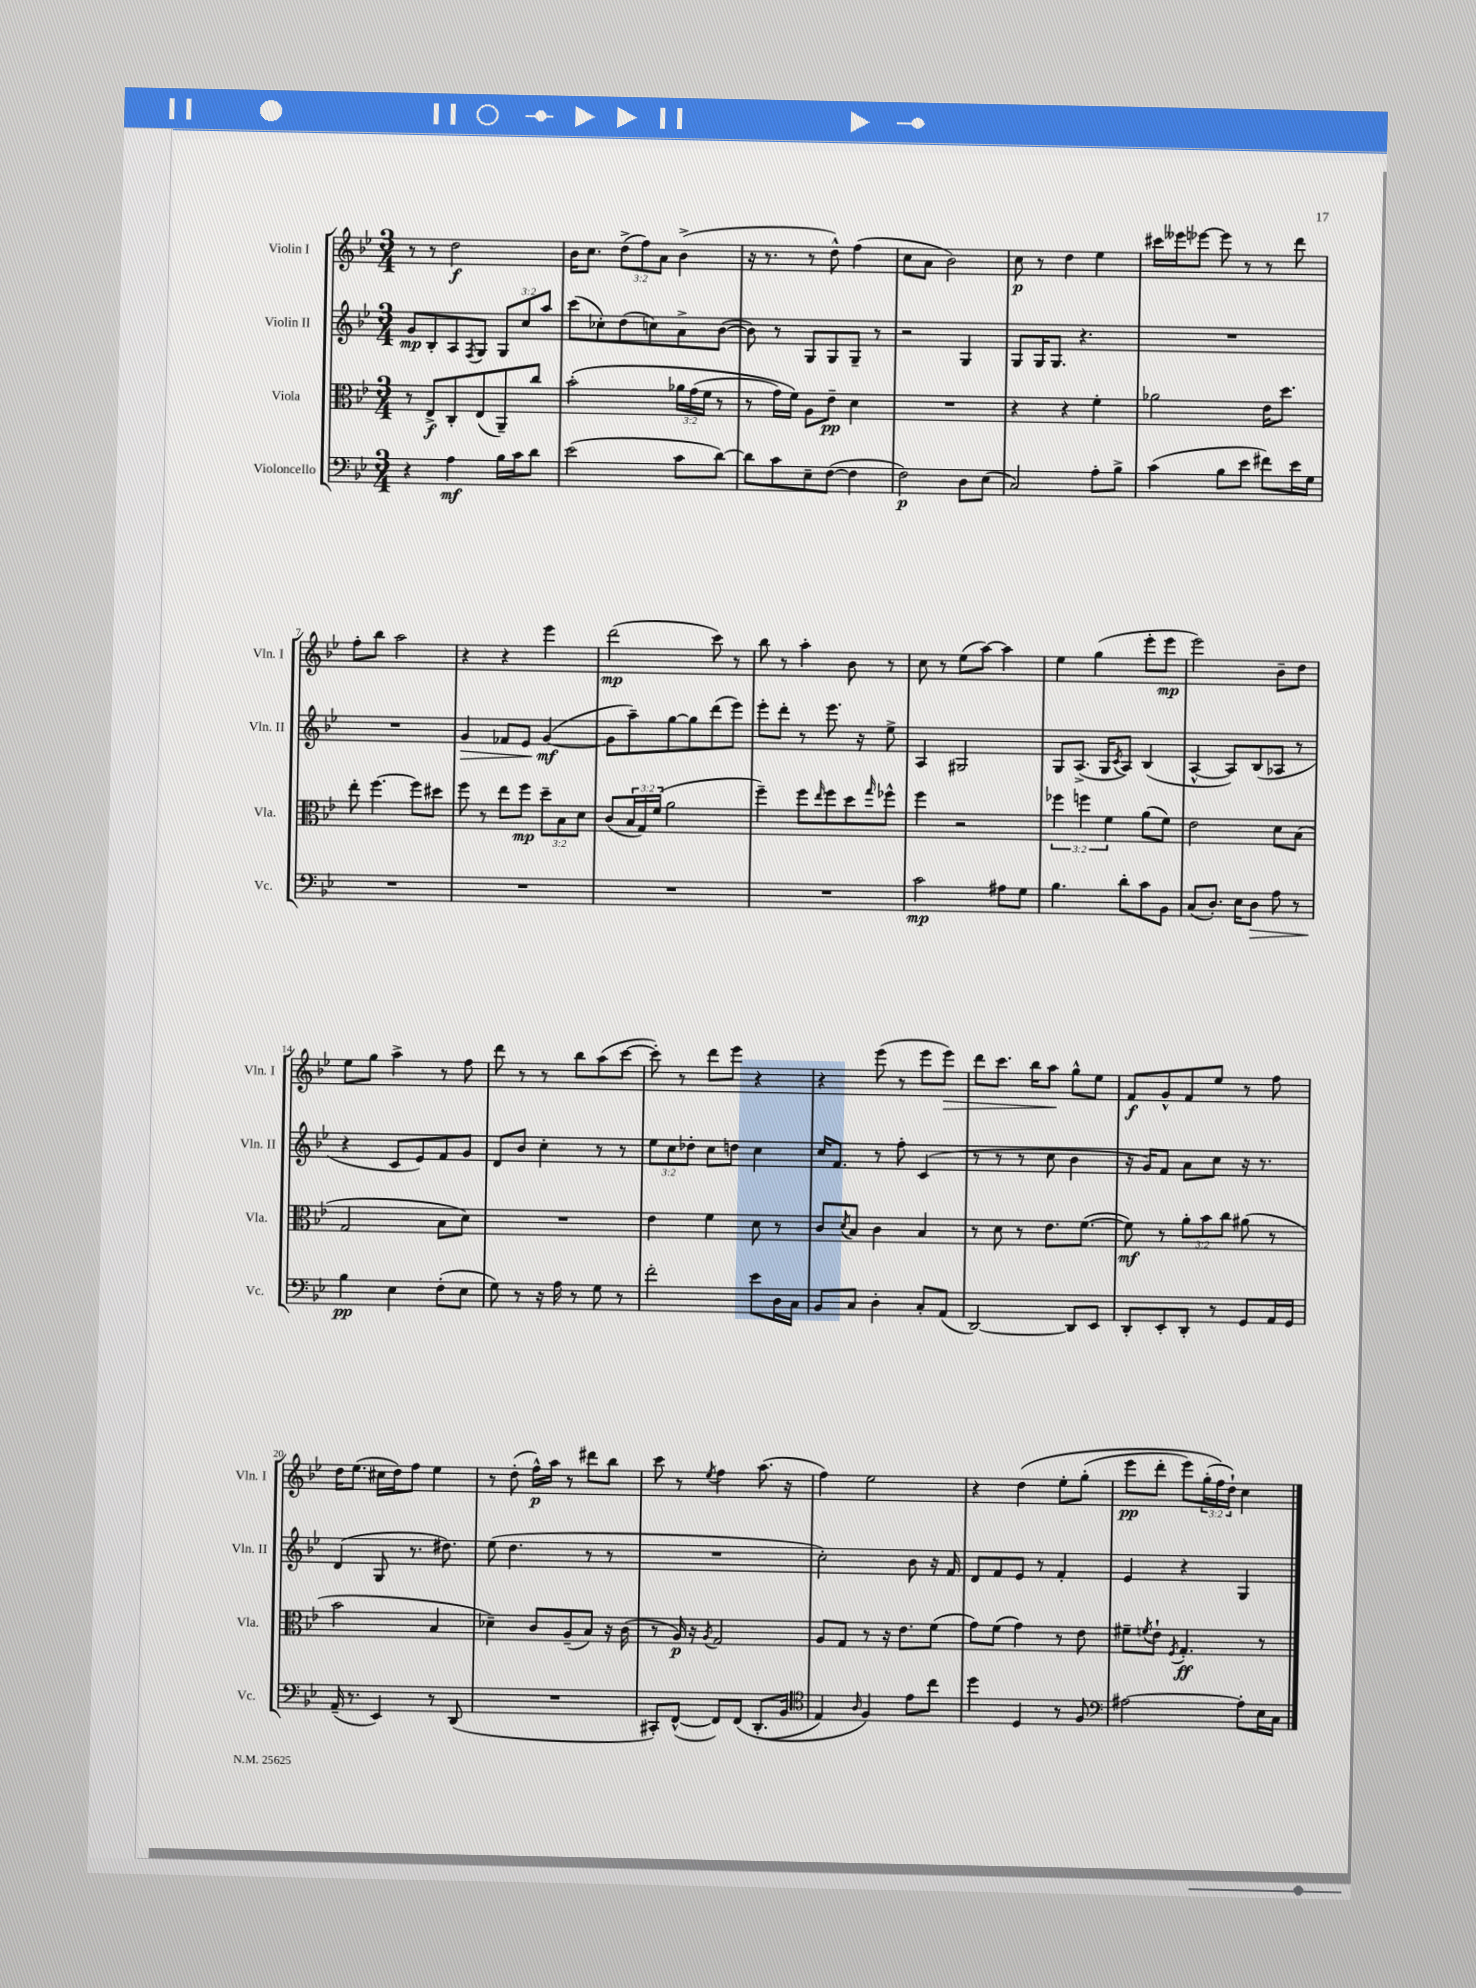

**kern	**kern	**kern	**kern
*staff4	*staff3	*staff2	*staff1
*clefF4	*clefC3	*clefG2	*clefG2
*k[b-e-]	*k[b-e-]	*k[b-e-]	*k[b-e-]
*M3/4	*M3/4	*M3/4	*M3/4
4r	8r	8g/L	8r
.	8E-^/L	8B-'/	8r
4A\	8C'/	8A/	2dd\
.	.	8qF/	.
.	(8E-/	8G/J	.
16B-\LL	8AA~/)	12G/L	.
16c\J	.	.	.
.	.	12cc/	.
8d\J	8cc/J	.	.
.	.	12aa/J	.
=	=	=	=
(2e-\	&(2b-'\	(8ccc\L	16b-\LK
.	.	.	8.cc\J
.	.	8cc-'\)	.
.	.	(8dd\	(12dd^\L
.	.	.	12ff\)
.	.	8cc\)	.
.	.	.	12a\J
8c\L	24a-\LL	8a^\	(4b-^\
.	(24g\	.	.
.	24f\JJ	.	.
[8d\J)	8r	([8b-\J	.
=	=	=	=
8d\]L	8r	8b-\])	16r
.	.	.	8.r
8c\	16g\LL)	8r	.
.	16f\JJ&)	.	.
8E-~\	8A\L	8G/L	8r
([8F\J	8e-~\J	8G/	8dd^^\)
4F\]	4d\	8G~/J	(4ff\
.	.	8r	.
=	=	=	=
2F\)	2.r	2r	8cc\L
.	.	.	8a\J
.	.	.	2b-\)
8D\L	.	4G/	.
(8E-\J	.	.	.
=	=	=	=
2C/)	4r	8G/L	8cc\
.	.	16G/K	8r
.	.	8.G/J	.
.	4r	.	4dd\
.	.	4.r	.
8A'\L	4f'\	.	4ee-\
8B-^\J	.	.	.
=	=	=	=
(4c\	2a-\	2.r	16ccc#\LL
.	.	.	16eee--\J
.	.	.	[8eee-\J
8B-\L	.	.	8eee-\]
8e-\J	.	.	8r
8f#\L)	16e-\LK	.	8r
.	8.dd\J	.	.
16e-\L	.	.	8ddd\
16G\JJ	.	.	.
=	=	=	=
2.r	8ee-'\	2.r	8ff'\L
.	[4.ff\	.	8bb-\J
.	.	.	2aa\
.	8ff\]L	.	.
.	8dd#\J	.	.
=	=	=	=
2.r	8ff\	4g/	4r
.	8r	.	.
.	8ee-\L	8f-/L	4r
.	8ff\J	8e-/J	.
.	12dd~\L	([4g/	4eee-\
.	12B-\	.	.
.	12d\J	.	.
=	=	=	=
2.r	(8c/L	8g\]L	(2ddd\
.	24B-/L	8aa~\)	.
.	24G/)	.	.
.	(24f/JJ	.	.
.	2a\	[8gg\	.
.	.	8gg\]	.
.	.	(8ddd\	8ccc\)
.	.	8eee-\J)	8r
=	=	=	=
2.r	4ff~\)	8eee-'\L	8bb-\
.	.	8ddd'\J	8r
.	8ff\L	8r	4aa'\
.	16qqee-/	.	.
.	8ff\	8.eee-\	.
.	8dd\	.	8b-\
.	.	16r	.
.	16qqgg/	.	.
.	8ff-^^\J	8ee-^\	8r
=	=	=	=
2c\	4ff\	4A/	8cc\
.	.	.	8r
.	2r	2G#/	(8ee-\L
.	.	.	[8aa\J)
8A#\L	.	.	4aa\]
8G\J	.	.	.
=	=	=	=
4.B-\	6ff-\	8G/L	4ee-\
.	.	(8.A^/J	.
.	6ff\	.	.
.	.	.	(4gg\
.	.	16G/LK	.
.	6f\	.	.
.	.	8qc/	.
8d'\L	.	8A/J)	.
8c\	(8a\L	(4B-/	8eee-'\L
8BB-\J	8f\J)	.	8eee-\J
=	=	=	=
(8C/L	2e-\	[4A^^/	2eee-\)
8.D'/J)	.	.	.
.	.	8A/]L)	.
16E-\LK	.	.	.
8D\J	.	(8B-/	.
8A\	8d\L	8A-/J	8b-~\L
8r	(8B-\J	8r	8dd\J
=	=	=	=
4B-\	2G/	4r	8ee-\L
.	.	.	8gg\J
4E-\	.	8c/L	4aa^\
.	.	8e-/)	.
(8F'\L	8B-\L	8f/	8r
8E-\J	8d\J)	8g/J	8ff\
=	=	=	=
8G\)	2.r	8d/L	8ddd\
8r	.	8b-/J	8r
16r	.	4cc'\	8r
16A\	.	.	.
8r	.	.	8bb-\L
8G\	.	8r	(8aa\
8r	.	8r	[8ccc\J
=	=	=	=
2f'\	4e-\	12ee-\L	8ccc'\])
.	.	12cc\	.
.	.	.	8r
.	.	12dd-'\J	.
.	4f\	8cc\L	8ddd\L
.	.	8dd\J	8eee-\J
8e-\L	8d\	4cc\	4r
16D\L	8r	.	.
16C\JJ	.	.	.
=	=	=	=
8BB-/L	8c/L	16cc/LK	4r
.	.	8.f/J	.
.	8qd/	.	.
8C/J	8B-/J	.	.
4D'\	4c\	8r	(8eee-\
.	.	8ff'\	8r
8C'/L	4B-/	(4c/	8eee-\L
(8AA/J	.	.	8eee-\J)
=	=	=	=
[2DD/)	8r	8r	8ddd\L
.	8d\	8r	8.ccc\J
.	8r	8r	.
.	.	.	16bb-\LK
.	8.e-\L	8cc\	8aa\J
8DD/]L	.	4b-\	8gg^^\L
.	([8.f\J	.	.
8EE-/J	.	.	8ee-\J
=	=	=	=
8DD'/L	8f\])	16r	8f/L
.	.	16g/LK)	.
8EE-'/	8r	8f/J	8g^^/
8DD'/J	12a'\L	8a\L	8f/
.	12b-\	.	.
8r	.	8cc\J	8ee-/J
.	12cc\J	.	.
8GG/L	(8a#\	16r	8r
.	.	8.r	.
16AA/L	8r	.	8ff\
16GG/JJ	.	.	.
=	=	=	=
(16AA~/	2b-\	(4d/	16dd\LK
8.r	.	.	(8.ee-\J
4EE-/)	.	8G/	16cc#\LL
.	.	.	16dd\J)
.	.	8.r	8ff\J
8r	4B-/	.	4ee-\
.	.	8.dd#\)	.
(8DD/	.	.	.
=	=	=	=
2.r	4d-~\)	(8ee-\	8r
.	.	4.dd\	(8dd'\
.	8c/L	.	16ff^^\LL)
.	.	.	16aa\JJ
.	(8A~/	.	8r
.	8B-/J)	8r	8ddd#\L
.	16r	8r	8bb-\J
.	(16c\	.	.
=	=	=	=
8CC#'/L)	8r	2.r	8ccc\
([8FF^^/J	16A/)	.	8r
.	16r	.	.
.	8qA/	.	8qee-/
8FF/]L)	2G/	.	4ff\
&(8FF/J	.	.	.
(8.DD'/L	.	.	(8.aa\
16BB-/Jk	.	.	16r
=	=	=	=
*clefC4	*	*	*
4E-/)	8A/L	2cc'\)	4ff\)
.	8G/J	.	.
16qqA/	.	.	.
4F/&)	8r	.	2ee-\
.	16r	.	.
.	8.e-\L	.	.
8e-\L	.	8b-\	.
8cc\J	(8f\J	16r	.
.	.	16f/	.
=	=	=	=
4dd\	8g\L)	8d/L	4r
.	(8f\J	8f/	.
4D/	4g\)	8e-/J	&(4dd\
.	.	8r	.
8r	8r	4f'/	8ee-'\L
8F/	8e-\	.	(8gg'\J
=	=	=	=
*clefF4	*	*	*
[2A#\	8f#~\L	4e-/	8eee-\L
.	8qf/	.	.
.	8e-`\J	.	8ddd'\J
.	8qF/	.	.
.	4.G'/	4r	8eee-\L)
.	.	.	(24gg'\L
.	.	.	24ff\&)
.	.	.	24dd`\JJ)
8A#'\]L	.	4G/	4cc\
16E-\L	8r	.	.
16C\JJ	.	.	.
==	==	==	==
*-	*-	*-	*-
